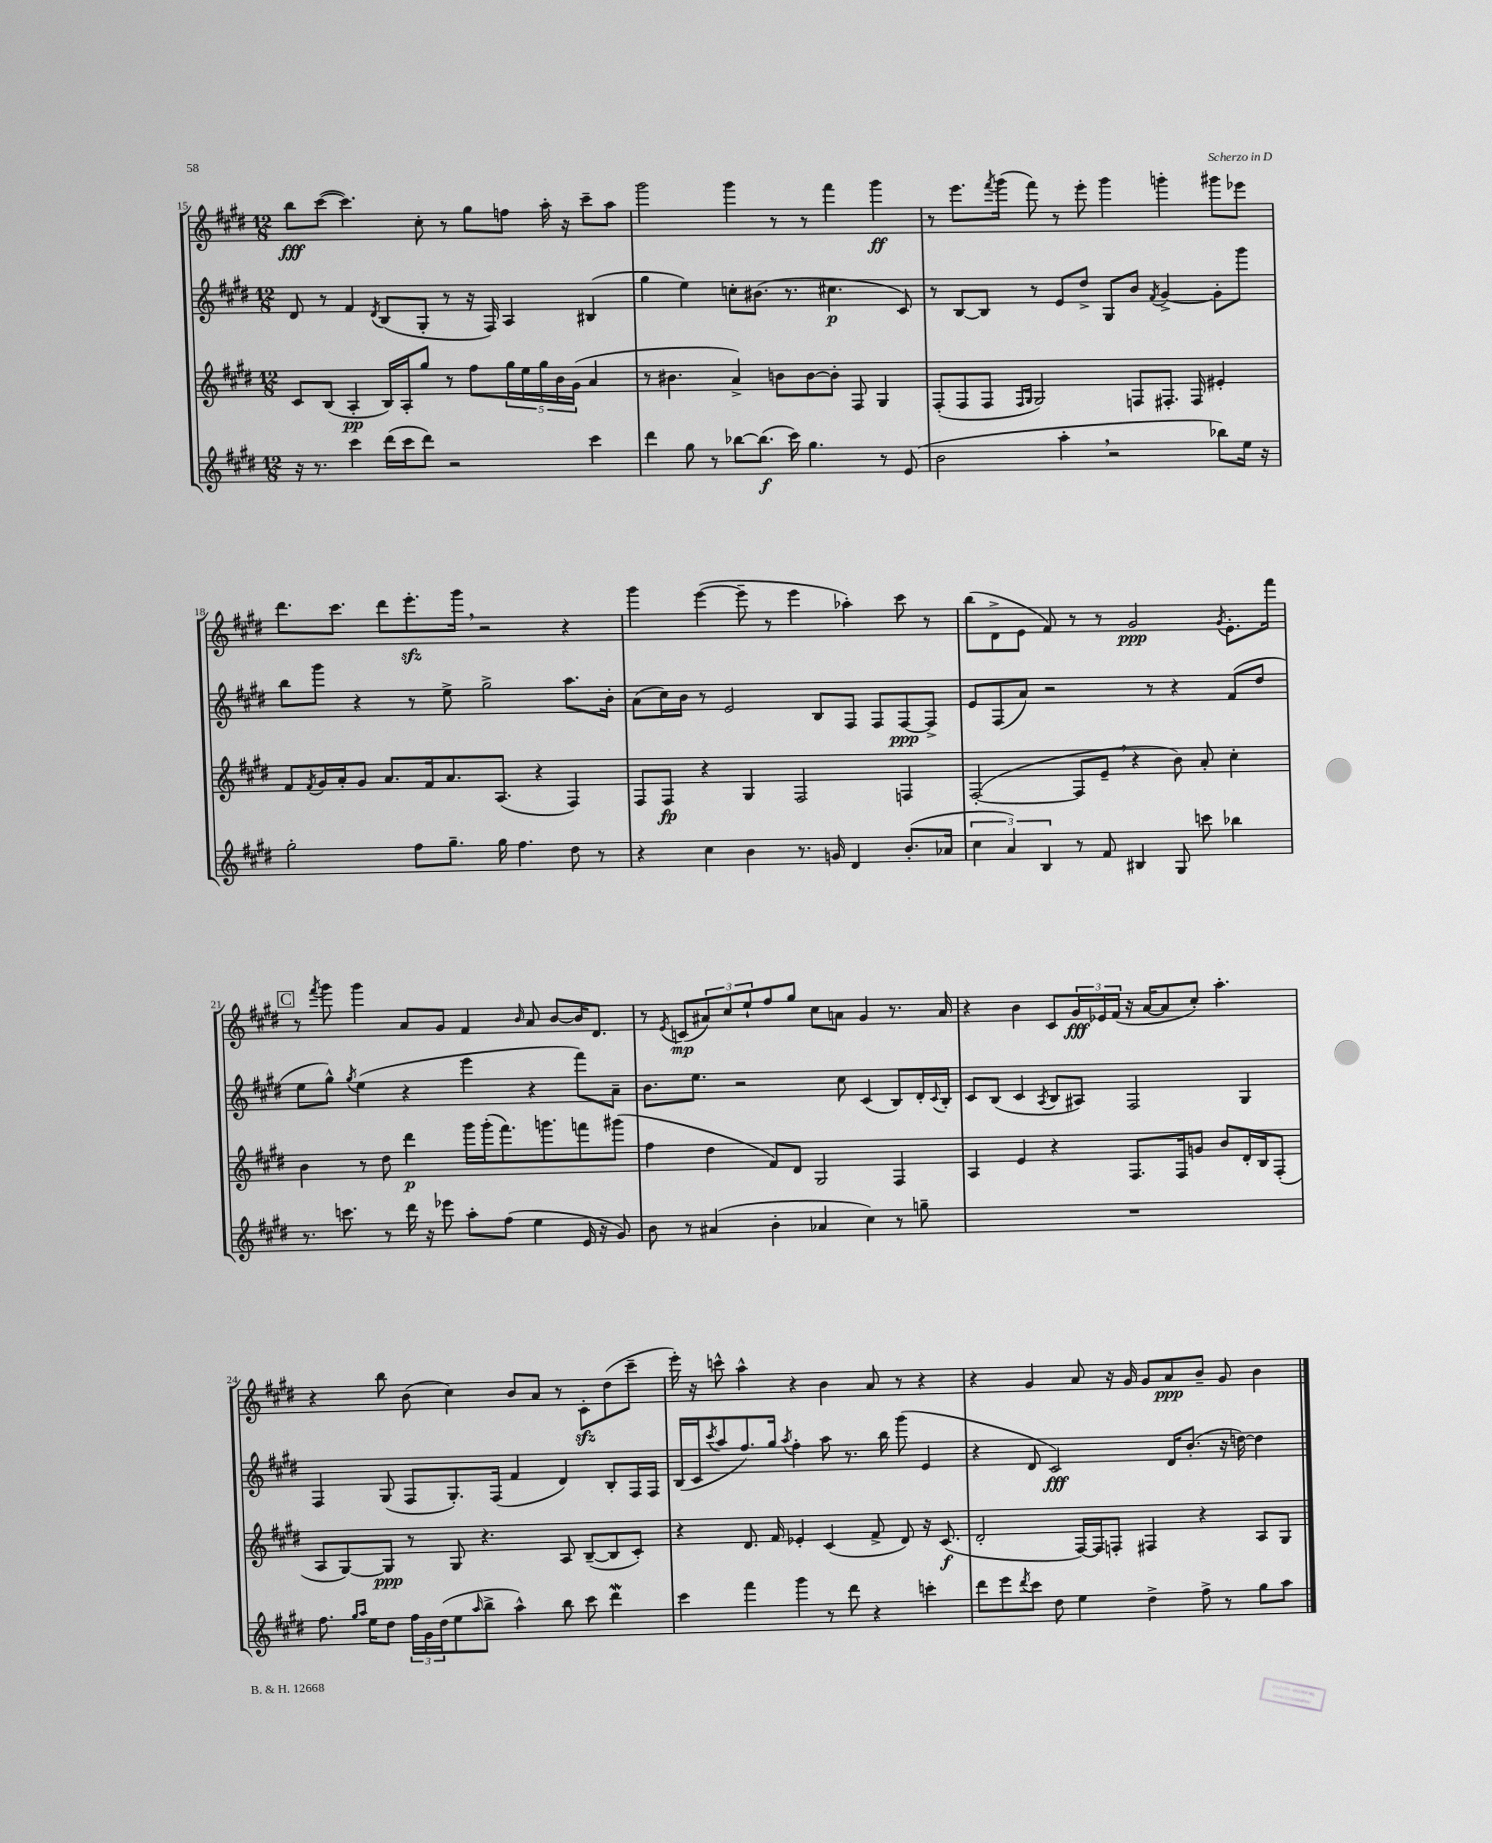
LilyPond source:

<<
\new StaffGroup <<
\new Staff = "s0" {
    \clef treble \key e \major \numericTimeSignature \time 12/8
    b''8\fff cis'''8~( cis'''4.) cis''8-. r8 gis''8 f''8 a''16-. r16 cis'''8-- a''8 |
    gis'''2 gis'''4 r8 r8 fis'''4 gis'''4\ff |
    r8 e'''8. \acciaccatura { fis'''8 } gis'''16( fis'''8) r8 e'''8-. gis'''4 g'''4-. gis'''8 ees'''8 |
    dis'''8. cis'''8. dis'''8 e'''8.-.\sfz gis'''16 \breathe r2 r4 |
    gis'''4 e'''4~( e'''8-- r8 e'''4 aes''4-.) cis'''8 r8 |
    b''8( dis'8-> e'8 fis'8) r8 r8 gis'2\ppp \acciaccatura { gis'8 } e'8.-. fis'''16 |
    \mark \markup { \box "C" } r8 \acciaccatura { fis'''8 } gis'''8 gis'''4 a'8 gis'8 fis'4 \grace { b'16 } a'8 b'8~ b'16 dis'8. |
    r8 \acciaccatura { e'8 } c'8\mp( \tuplet 3/2 { ais'8) cis''8 e''8-! } fis''8 gis''8 cis''8 a'8 gis'4 r8. a'16 |
    r4 b'4 cis'8 \tuplet 3/2 { gis'16\fff ees'16 fis'16( } r16 a'16~ a'8 cis''8-.) a''4.-. |
    r4 b''8 b'8( cis''4) b'8 a'8 r8 cis'8-.\sfz dis''8( cis'''8-- |
    e'''16-.) r16 c'''8-^ a''4-^ r4 b'4 a'8 r8 r4 |
    r4 gis'4 a'8 r16 gis'16 gis'8 a'8\ppp b'8-- gis'8 b'4 \bar "|." |
}
\new Staff = "s1" {
    \clef treble \key e \major \numericTimeSignature \time 12/8
    dis'8 r8 fis'4 \acciaccatura { dis'8 } b8( gis8-. r8 r16 fis16) a4 bis4( |
    gis''4 e''4) c''8-. bis'8.( r8. cis''4.\p cis'8) |
    r8 b8~ b8 r8 e'8 dis''8-> gis8 b'8 \acciaccatura { fis'8 } gis'4~-> gis'8-. gis'''8 |
    b''8 gis'''8 r4 r8 e''8-> gis''2-> a''8. b'16-. |
    a'8( cis''16) b'16 r8 e'2 b8 fis8 fis8 fis8~\ppp fis8-> |
    e'8 fis8( a'8) r2 r8 r4 fis'8( dis''8 |
    \mark \markup { \box "C" } e''8 gis''8-^) \acciaccatura { gis''8 } e''4( r4 e'''4 r4 fis'''8) a'8-- |
    b'8. e''8. r2 cis''8 cis'4( b8) dis'16-. \appoggiatura { cis'8 } b16-. |
    cis'8 b8( cis'4 \acciaccatura { a8 } b8 ais8) fis2 gis4 |
    fis4 gis8( fis8 gis8.-.) fis16( fis'4 dis'4) b8-. fis16 fis16 |
    b16( cis'16 \acciaccatura { cis'''8 } a''8 fis''8.) gis''16 \acciaccatura { a''8 } fis''4-. a''8 r8. b''16 gis'''8( e'4 |
    r4 dis'8 cis'2\fff) dis'16 b'8.-.( r16 d''16~) d''4 \bar "|." |
}
\new Staff = "s2" {
    \clef treble \key e \major \numericTimeSignature \time 12/8
    cis'8 b8( a4-.\pp b16) a16-. gis''8 r8 fis''8 \tuplet 5/4 { gis''16 e''16 gis''16 b'16 gis'16( } a'4 |
    r8 bis'4. a'4->) b'8 b'8~ b'8-. fis8 gis4 |
    fis8-.( fis8 fis8 \grace { fis16 gis16 } gis2) f8 fis8.-. fis16 eis'4-. |
    fis'8 \acciaccatura { fis'8 } gis'16 a'16-. gis'8 a'8. fis'16 a'8. a8.( r4 fis4) |
    fis8 fis8\fp r4 gis4 fis2 f4 |
    fis2~-.( fis8 e'8-- \breathe r4 b'8) a'8-. cis''4-. |
    \mark \markup { \box "C" } b'4 r8 dis''8 dis'''4\p gis'''16 gis'''16-.( fis'''8.) g'''8. f'''8 gis'''8( |
    fis''4 dis''4 fis'8) dis'8 gis2 fis4 |
    a4 e'4 r4 fis8. fis16 g'8 b'8 dis'16-. b16 fis8-.( |
    a8 gis8~) gis8\ppp r8 gis8 r4. a8 b8~--( b8 cis'8-.) |
    r4 dis'8. fis'16 ees'4-. cis'4( fis'8-> dis'8) r16 cis'8.\f( |
    dis'2-. fis16~) fis16 f8-. fis4 r4 a8 gis8 \bar "|." |
}
\new Staff = "s3" {
    \clef treble \key e \major \numericTimeSignature \time 12/8
    r16 r8. cis'''4 dis'''16( cis'''16 dis'''8) r2 cis'''4 |
    dis'''4 gis''8 r8 bes''8~ bes''8.\f( cis'''16) gis''4. r8 e'8( |
    b'2 a''4-. \breathe r2 bes''8) e''16 r16 |
    gis''2-. fis''8 gis''8.-- gis''16 fis''4. dis''8 r8 |
    r4 cis''4 b'4 r8. g'16 dis'4 b'8.-.( aes'16 |
    \tuplet 3/2 { cis''4 a'4) b4 } r8 fis'8 bis4 gis8 c'''8 bes''4 |
    \mark \markup { \box "C" } r8. c'''8. r8 dis'''16 r16 ees'''8 a''8-. fis''8( e''4 e'16 r16 gis'8) |
    b'8 r8 ais'4( b'4-. aes'4 cis''4) r8 g''8-- |
    R1. |
    fis''8. \grace { gis''16 a''16 } e''16 dis''8 \tuplet 3/2 { fis''16 gis'16 dis''16( } e''8 \grace { a''16 } b''8-> a''4-^) b''8 cis'''8 dis'''4\mordent |
    cis'''4 fis'''4 gis'''4 r8 dis'''8 r4 c'''4-. |
    dis'''8 e'''8 \acciaccatura { dis'''8 } cis'''8 dis''8 e''4 dis''4-> fis''8-> r8 gis''8 a''8 \bar "|." |
}
>>
>>
\layout { \context { \Score currentBarNumber = #15 } }
